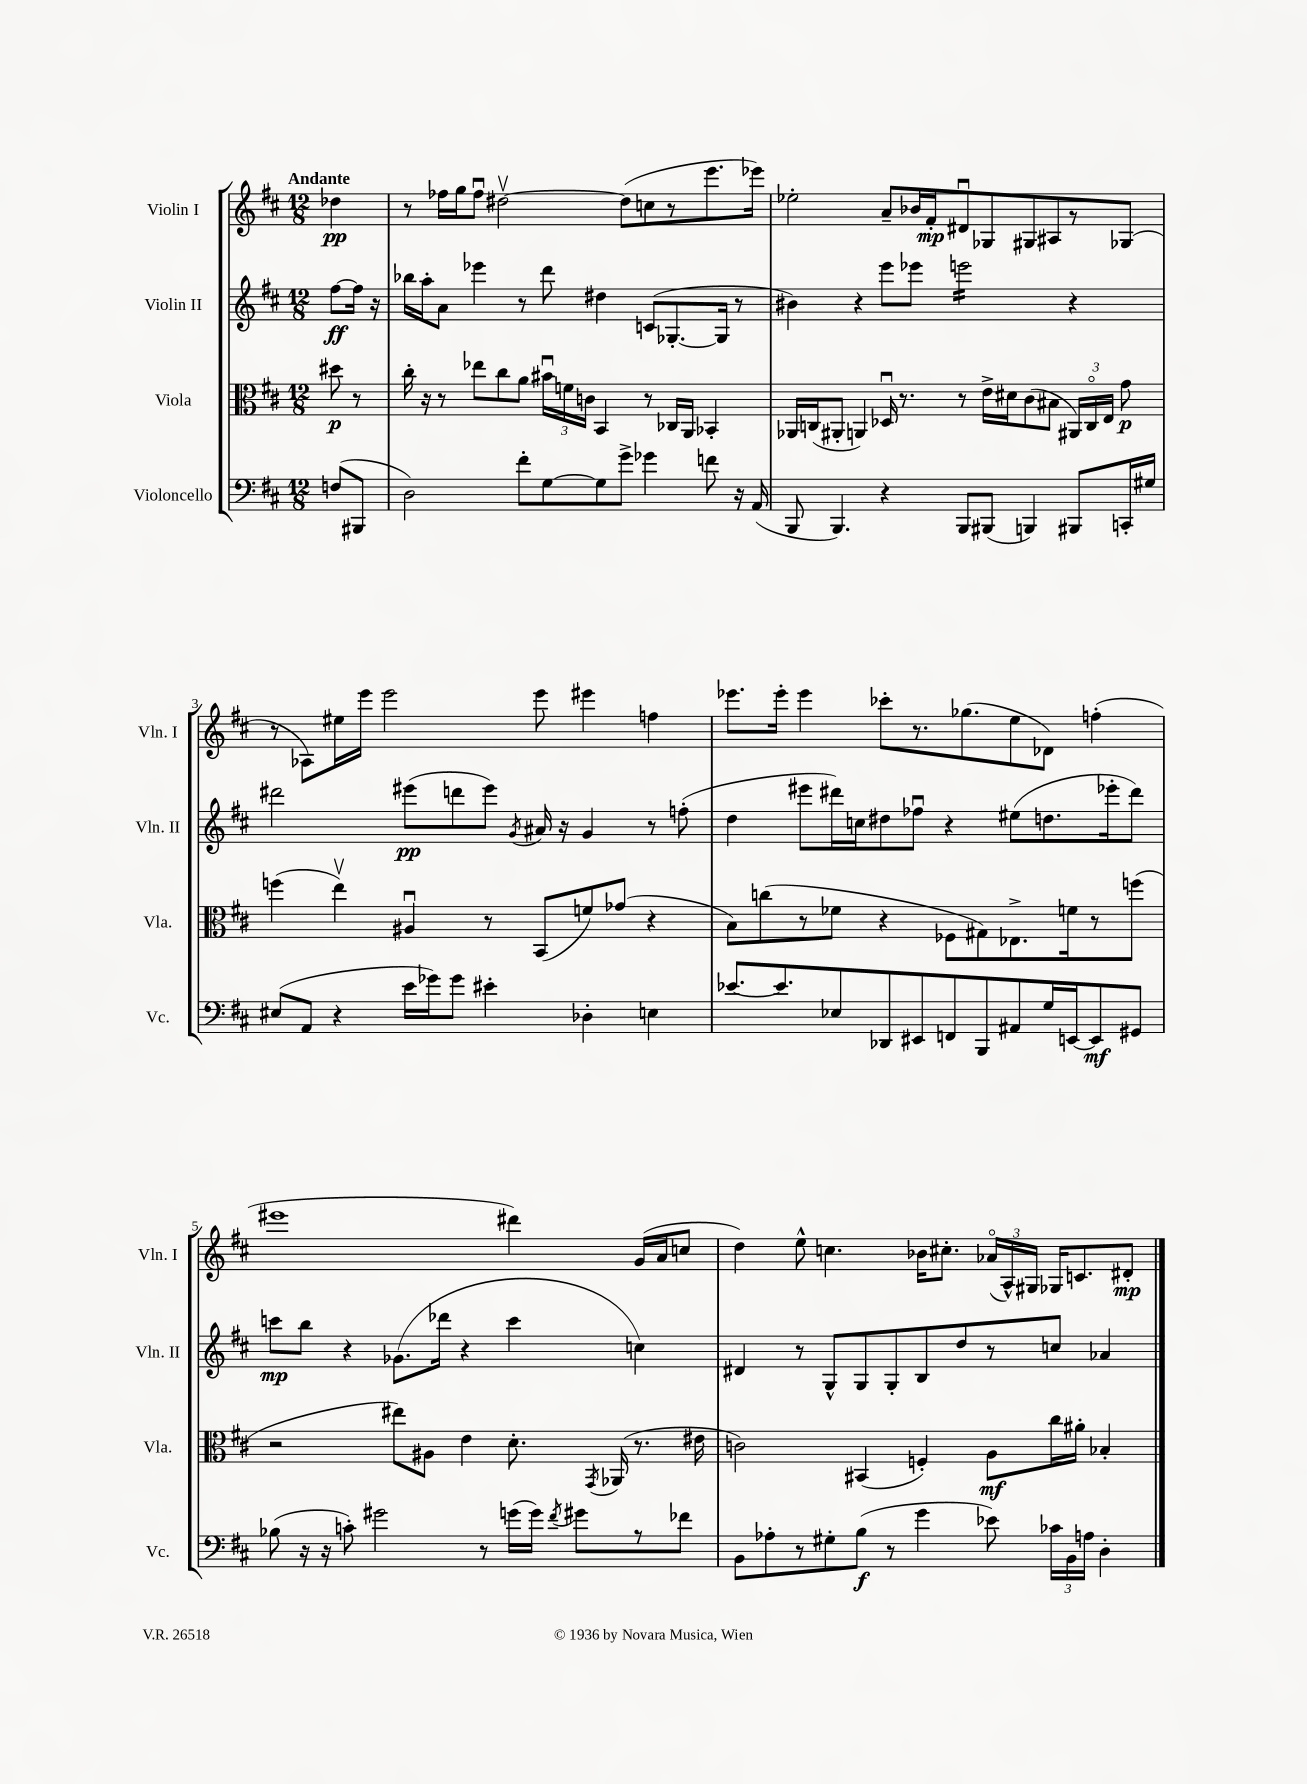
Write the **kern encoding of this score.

**kern	**kern	**kern	**kern
*staff4	*staff3	*staff2	*staff1
*clefF4	*clefC3	*clefG2	*clefG2
*k[f#c#]	*k[f#c#]	*k[f#c#]	*k[f#c#]
*M12/8	*M12/8	*M12/8	*M12/8
(8F/L	8dd#\	[8ff#\L	4dd-\
8BBB#/J	8r	16ff#\]Jk	.
.	.	16r	.
=	=	=	=
2D\)	16cc#'\	16bb-\LL	8r
.	16r	16aa'\J	.
.	8r	8a\J	16ff-\LL
.	.	.	16gg\J
.	8ee-\L	4eee-\	8ff-u\J
.	8cc#\	.	[2dd#v\
8f#'\L	8a\J	8r	.
[8G\	24b#u\LL	8ddd\	.
.	24f\	.	.
.	24c\JJ	.	.
8G\]	4BB/	4dd#\	.
8g^\J	.	.	(8dd#\]L
4g-\	8r	(8c/L	8cc\
.	16C-/LL	[8.G-'/	8r
.	16AA/JJ	.	.
8f\	4BB-'/	.	8.eee\
.	.	16G-/]Jk	.
16r	.	8r	.
(16AA/	.	.	16eee-\Jk)
=	=	=	=
8BBB/	16AA-/LL	4b#\)	2ee-'\
.	(16C/J	.	.
4.BBB/)	8AA#'/J	.	.
.	4AA/)	4r	.
4r	16D-u/	8eee\L	8a~/L
.	8.r	.	.
.	.	8eee-\J	16b-/L
.	.	.	16f#'/J
8BBB/L	8r	2eee\	8d#u/
(8BBB#/J	16e^\LL	.	8G-/
.	16d#\J	.	.
4BBB/)	(8c#\	.	8G#/
.	8B#\J	.	8A#/
8BBB#/L	24AA#/LL)	4r	8r
.	24Co/	.	.
.	24E/JJ	.	.
16CC'/L	8g\	.	(8G-/J
16G#/JJ	.	.	.
=	=	=	=
(8E#/L	(4ff\	2ddd#\	8r
8AA/J	.	.	8A-\L)
4r	4eev\)	.	16ee#\L
.	.	.	16eee\JJ
.	.	.	2eee\
16e\LL	4A#u/	(8eee#\L	.
16g-\J)	.	.	.
8g-\J	.	8ddd\	.
4e#'\	8r	8eee#\J)	.
.	.	8qg/	.
.	(8BB/L	16a#/	8eee\
.	.	16r	.
4D-'\	8f/)	4g/	4eee#\
.	(8g-/J	.	.
4E\	4r	8r	4ff\
.	.	(8ff'\	.
=	=	=	=
[8.e-/L	8B\L)	4dd\	8.eee-\L
.	(8cc\	.	.
8.e-/]	.	.	16eee-'\Jk
.	8r	8eee#\L	4eee-\
8E-/	8f-\J	16ddd#\L)	.
.	.	16cc\J	.
8DD-/	4r	8dd#\	8ccc-'\L
8EE#/	.	8ff-u\J	8.r
8FF/	8F-\L	4r	.
.	.	.	(8.gg-\
8BBB/	8G#\)	.	.
8AA#/	8.E-^\	(8ee#\L	8ee\
16G/L	.	8.dd\	8d-\J)
[16EE/J	16f\k	.	.
8EE/]	8r	.	(4ff'\
.	.	16eee-'\k	.
8GG#/J	(8ff\J	8ddd#\J)	.
=	=	=	=
(8B-\	2r	8ccc\L	1eee#
16r	.	8bb\J	.
16r	.	.	.
8c'\)	.	4r	.
2g#\	.	.	.
.	8ee#\L)	(8.g-\L	.
.	8A#\J	.	.
.	.	16ddd-\Jk	.
.	4e\	4r	.
8r	.	.	.
(16g\LL	8.d'\	4ccc\	4ddd#\)
16g\JJ)	.	.	.
8qf#/	.	.	.
8g#\L	.	.	.
.	8qGG/	.	.
.	(16AA-/	.	.
8r	8.r	4cc\)	(16g/LL
.	.	.	16a/J
8f-\J	.	.	8cc/J
.	16e#\	.	.
=	=	=	=
8BB\L	2c\)	4d#/	4dd\)
8A-'\	.	.	.
8r	.	8r	8ee^^\
8G#'\	.	8G^^/L	4.cc\
(8B\J	(4BB#/	8G/	.
8r	.	8G'/	.
4g\	4F'/)	8B/	16b-\LK
.	.	.	8.cc#'\J
.	.	8dd/	.
8e-\)	8A\L	8r	(24a-o/LL
.	.	.	24A^^/)
.	.	.	24G#/JJ
24c-\LL	16cc#\L	8cc/J	16G-/LK
24BB\	.	.	.
.	16a#'\JJ	.	8.c/
24A\JJ	.	.	.
4D'\	4B-'/	4a-/	.
.	.	.	8d#'/J
==	==	==	==
*-	*-	*-	*-
